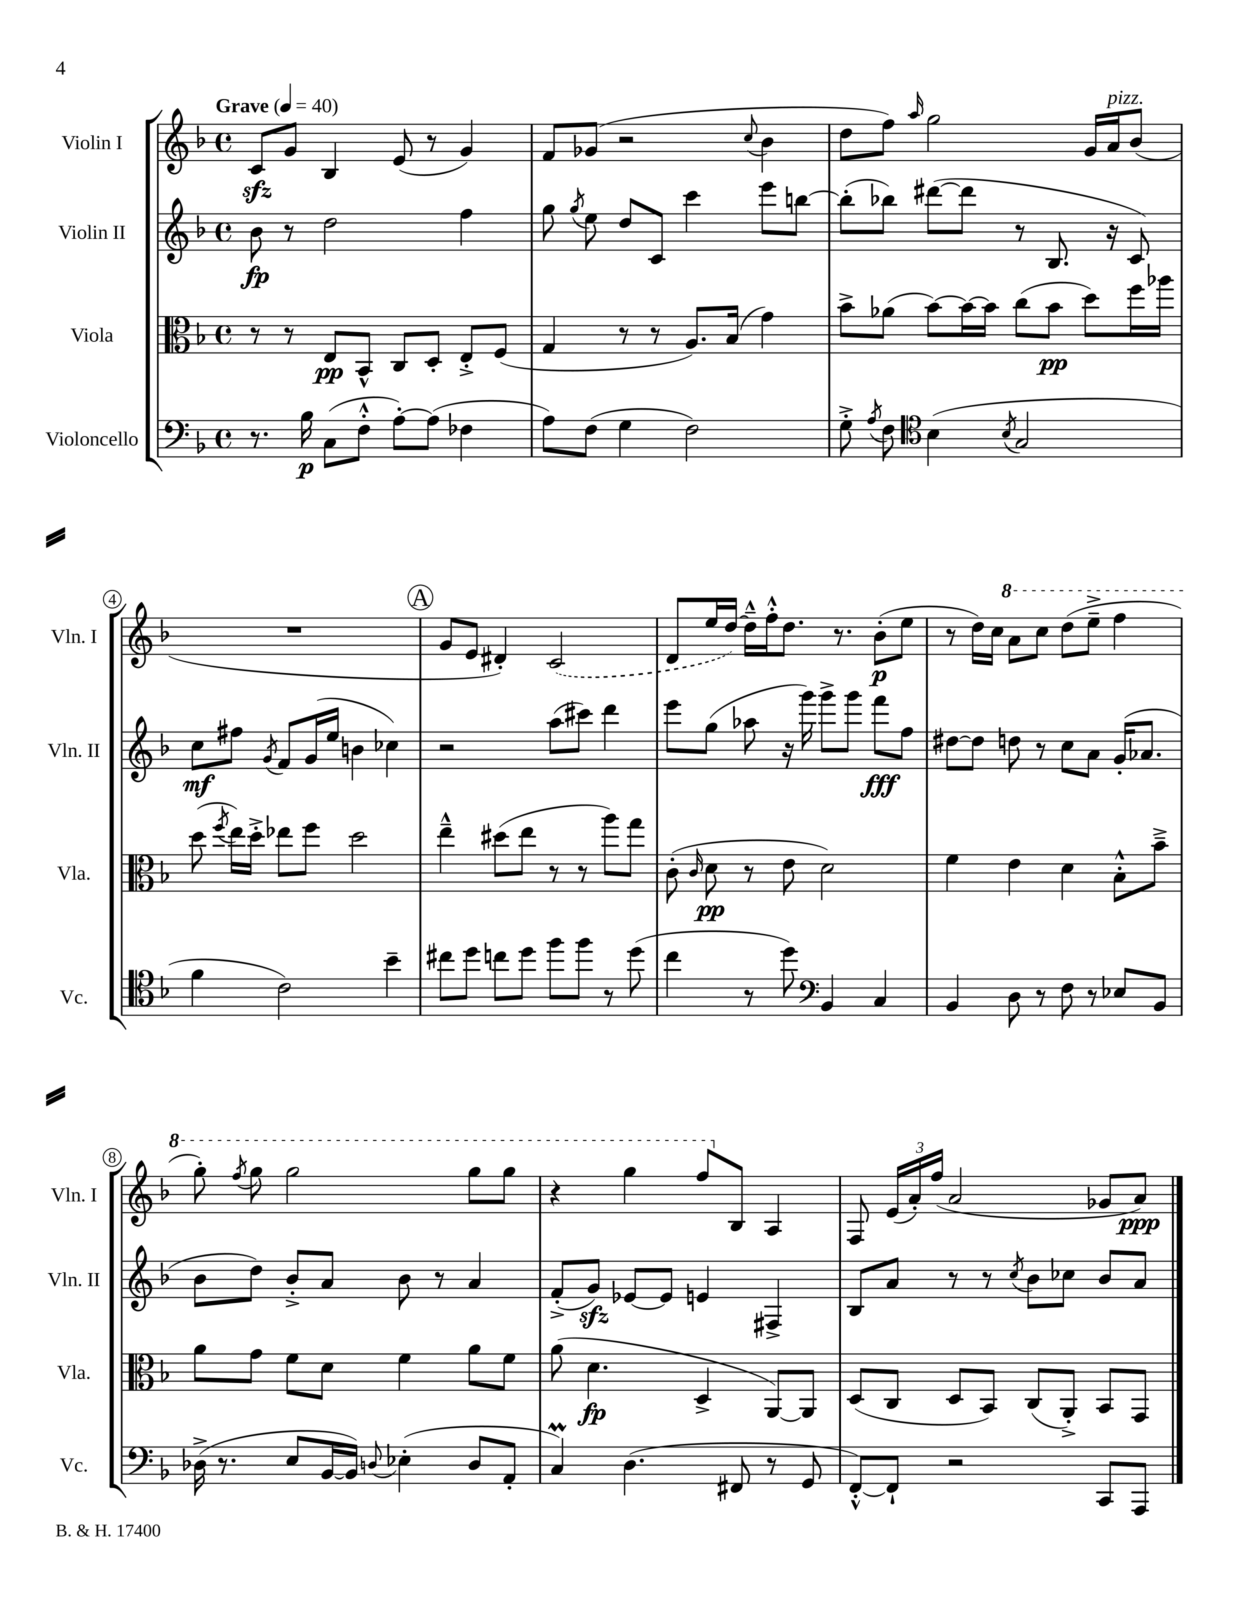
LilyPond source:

<<
\new StaffGroup <<
\new Staff = "s0" \with { instrumentName = "Violin I" shortInstrumentName = "Vln. I" } {
    \clef treble \key f \major \defaultTimeSignature \time 4/4 \tempo "Grave" 4 = 40
    \autoBeamOff c'8[\sfz g'8] bes4 e'8( r8 g'4) |
    f'8[ ges'8]( r2 \appoggiatura { c''8 } bes'4 |
    d''8[ f''8]) \grace { a''16 } g''2 g'16[ a'16^\markup { \italic "pizz." } bes'8]( |
    R1 |
    \mark \markup { \circle "A" } g'8[ e'8] dis'4-.) \once \slurDashed c'2( |
    d'8[ e''16 d''16]~) d''16[---^ f''16-.-^ d''8.] r8. bes'8[-.\p( e''8] |
    r8 d''16[) c''16] \ottava #1 a''8[ c'''8] d'''8[( e'''8]---> f'''4 |
    g'''8-.) \acciaccatura { f'''8 } g'''8 g'''2 g'''8[ g'''8] |
    r4 g'''4 f'''8[ \ottava #0 bes8] a4 |
    f8 \tuplet 3/2 { e'16[( a'16-.) f''16]( } a'2 ges'8[ a'8]\ppp) \bar "|." |
}
\new Staff = "s1" \with { instrumentName = "Violin II" shortInstrumentName = "Vln. II" } {
    \clef treble \key f \major \defaultTimeSignature \time 4/4
    \autoBeamOff bes'8\fp r8 d''2 f''4 |
    g''8 \acciaccatura { g''8 } e''8 d''8[ c'8] c'''4 e'''8[ b''8]~ |
    b''8[-.( bes''8]) dis'''8[~( dis'''8] r8 bes8. r16 c'8) |
    c''8[\mf fis''8] \acciaccatura { g'8 } f'8[ g'16( e''16] b'4 ces''4) |
    \mark \markup { \circle "A" } r2 a''8[( cis'''8]) d'''4 |
    e'''8[ g''8]( aes''8 r16 g'''16) g'''8[-> g'''8] f'''8[\fff f''8] |
    dis''8[~ dis''8] d''8 r8 c''8[ a'8] g'16[-.( aes'8.] |
    bes'8[ d''8]) bes'8[-.-> a'8] bes'8 r8 a'4 |
    f'8[-.->( g'8]\sfz) ees'8[~ ees'8] e'4 fis4-> |
    bes8[ a'8] r8 r8 \acciaccatura { c''8 } bes'8[ ces''8] bes'8[ a'8] \bar "|." |
}
\new Staff = "s2" \with { instrumentName = "Viola" shortInstrumentName = "Vla." } {
    \clef alto \key f \major \defaultTimeSignature \time 4/4
    \autoBeamOff r8 r8 e8[\pp bes,8]-^ c8[ d8]-. e8[-.-> f8]( |
    g4 r8 r8 a8.[) bes16]( g'4) |
    bes'8[-> aes'8]( bes'8[~) bes'16~ bes'16] c''8[( bes'8]\pp d''8[) f''16 aes''16] |
    d''8( \acciaccatura { f''8 } e''16[) d''16]-.-> ees''8[ f''8] d''2 |
    \mark \markup { \circle "A" } e''4---^ dis''8[( e''8] r8 r8 a''8[) g''8] |
    c'8-.( \grace { c'16 } d'8\pp r8 e'8 d'2) |
    f'4 e'4 d'4 bes8[-.-^ bes'8]---> |
    a'8[ g'8] f'8[ d'8] f'4 a'8[ f'8] |
    a'8( d'4.\fp d4-> a,8[~) a,8] |
    d8[( c8] d8[ bes,8]) c8[( a,8]-.->) bes,8[ g,8] \bar "|." |
}
\new Staff = "s3" \with { instrumentName = "Violoncello" shortInstrumentName = "Vc." } {
    \clef bass \key f \major \defaultTimeSignature \time 4/4
    \autoBeamOff r8. bes16\p c8[( f8]-.-^ a8[~-.) a8]( fes4 |
    a8[) f8]( g4 f2) |
    g8-.-> \acciaccatura { a8 } f8 \clef tenor bes4( \acciaccatura { bes8 } g2 |
    f'4 c'2) bes'4-- |
    \mark \markup { \circle "A" } cis''8[ d''8] c''8[ d''8] f''8[ f''8] r8 d''8( |
    c''4 r8 d''8) \clef bass bes,4 c4 |
    bes,4 d8 r8 f8 r8 ees8[ bes,8] |
    des16->( r8. e8[ bes,16~ bes,16]) \appoggiatura { d8 } ees4-.( d8[ a,8]-. |
    c4\prall) d4.( fis,8 r8 g,8 |
    f,8[~-.-^) f,8]-! r2 c,8[ a,,8] \bar "|." |
}
>>
>>
\layout { \context { \Score \override BarNumber.stencil = #(make-stencil-circler 0.1 0.3 ly:text-interface::print) } }
